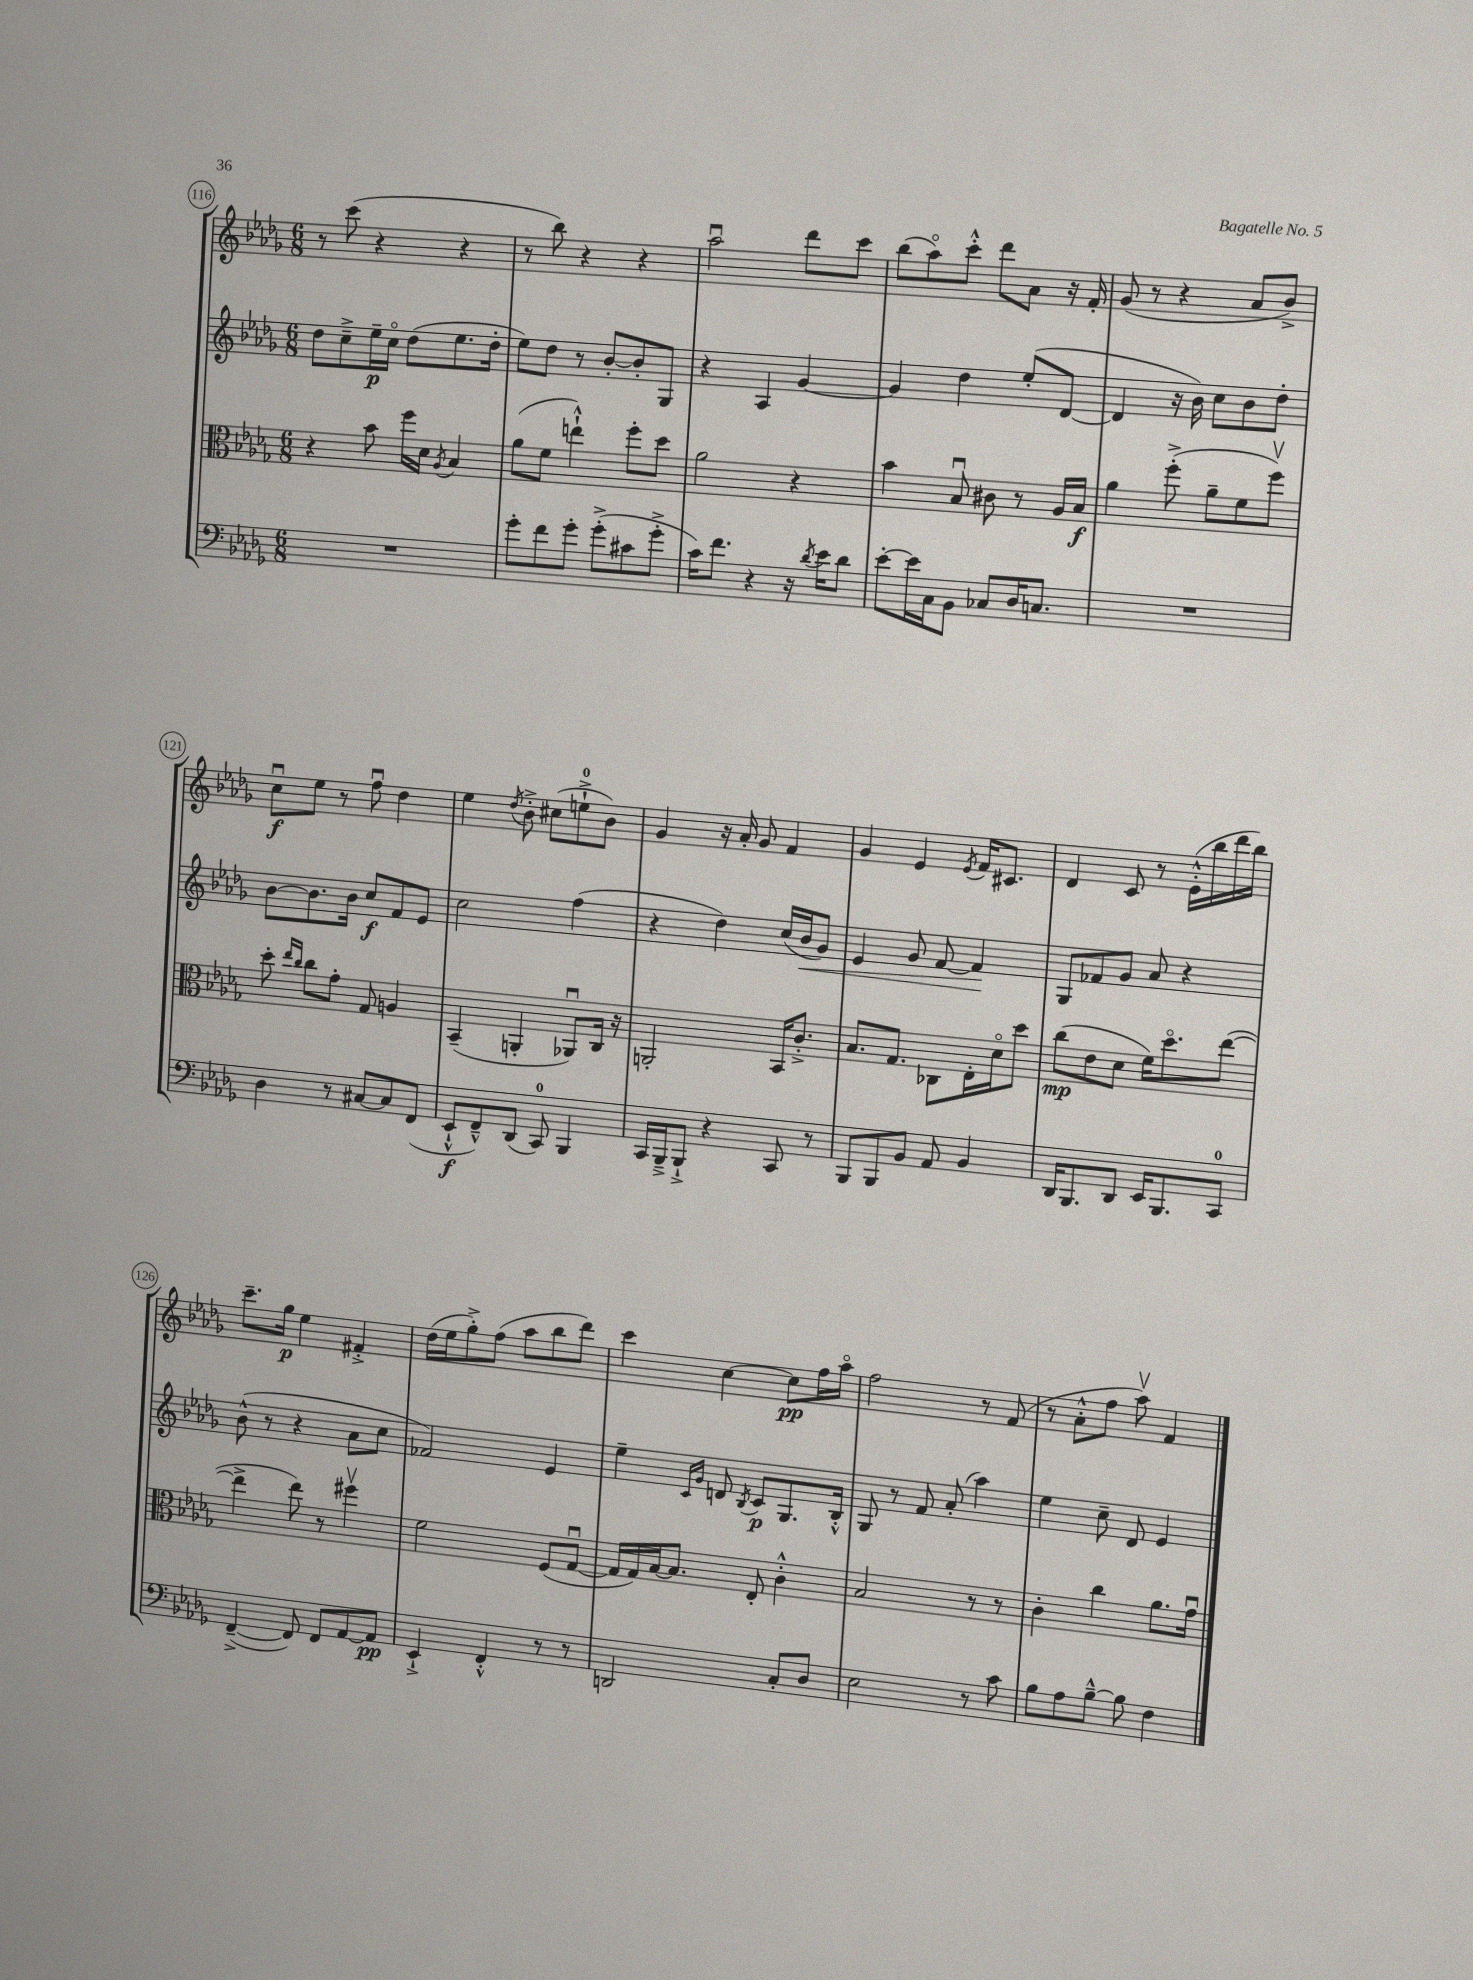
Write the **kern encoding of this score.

**kern	**dynam	**kern	**dynam	**kern	**dynam	**kern	**dynam
*part4	*part4	*part3	*part3	*part2	*part2	*part1	*part1
*staff4	*staff4	*staff3	*staff3	*staff2	*staff2	*staff1	*staff1
*clefF4	*	*clefC3	*	*clefG2	*	*clefG2	*
*k[b-e-a-d-g-]	*	*k[b-e-a-d-g-]	*	*k[b-e-a-d-g-]	*	*k[b-e-a-d-g-]	*
*M6/8	*	*M6/8	*	*M6/8	*	*M6/8	*
=116	=116	=116	=116	=116	=116	=116	=116
2.r	.	4r	.	8dd-\L	.	8r	.
.	.	.	.	8cc~^\	.	(8ccc\	.
.	.	8b-\	.	16ee-~\L	p	4r	.
.	.	.	.	16cc\JJ	.	.	.
.	.	16ff\LL	.	(8dd-\L	.	.	.
.	.	16d-\JJ	.	.	.	.	.
.	.	8qA-/	.	.	.	.	.
.	.	4B-/	.	8.ee-\	.	4r	.
.	.	.	.	16dd-'\Jk	.	.	.
=117	=117	=117	=117	=117	=117	=117	=117
8g-'\L	.	(8a-\L	.	8ee-\L)	.	8r	.
8f\	.	8f\J	.	8dd-\J	.	8bb-\)	.
8g-'\J	.	4een`^^\)	.	8r	.	4r	.
(8g-'^\L	.	.	.	[8b-'/L	.	.	.
8c#X\	.	8ff'\L	.	8b-'/]	.	4r	.
8g-'^\J	.	8dd-\J	.	8G-/J	.	.	.
=118	=118	=118	=118	=118	=118	=118	=118
16c\KL)	.	2a-\	.	4r	.	2aa-u\	.
8.f\J	.	.	.	.	.	.	.
4r	.	.	.	4A-/	.	.	.
16r	.	4r	.	[4g-/	.	8ddd-\L	.
8qd-/	.	.	.	.	.	.	.
16e-\KL	.	.	.	.	.	.	.
8d-\J	.	.	.	.	.	8ccc\J	.
=119	=119	=119	=119	=119	=119	=119	=119
[8e-'\L	.	4b-\	.	4g-/]	.	(8bb-\L	.
16e-\L]	.	.	.	.	.	8aa-\)	.
16C\J	.	.	.	.	.	.	.
8BB-\J	.	8B-u/	.	4dd-\	.	8ccc'^^\J	.
8C-X/L	.	8c#X\	.	.	.	8ddd-\L	.
16D-/K	.	8r	.	(8ee-'/L	.	8a-\J	.
8.Cn/J	.	.	.	.	.	.	.
.	.	16A-/LL	.	[8d-/J	.	16r	.
.	.	16B-/JJ	f	.	.	16f'/	.
=120	=120	=120	=120	=120	=120	=120	=120
2.r	.	4a-\	.	4d-/]	.	(8g-/	.
.	.	.	.	.	.	8r	.
.	.	(8ff'^\	.	16r	.	4r	.
.	.	.	.	16b-\)	.	.	.
.	.	8a-~\L	.	8cc\L	.	.	.
.	.	8f\	.	8b-\	.	8a-/L	.
.	.	8ffv\J)	.	8dd-'\J	.	8b-^/J)	.
!!LO:LB:g=z
=121	=121	=121	=121	=121	=121	=121	=121
4D-\	.	8dd-'\	.	[8b-\L	.	8ccu\L	f
.	.	16qqee-/LL	.	.	.	.	.
.	.	16qqcc/JJ	.	.	.	.	.
.	.	8cc\L	.	8.b-\]	.	8ee-\J	.
8r	.	8g-'\J	.	.	.	8r	.
.	.	.	.	16b-\Jk	.	.	.
[8C#X/L	.	8G-/	.	8cc/L	f	8ffu\	.
8C#/]	.	4An/	.	8f/	.	4dd-\	.
(8FF/J	.	.	.	8e-/J	.	.	.
=122	=122	=122	=122	=122	=122	=122	=122
8EE-`^^/L	f	(4BB-~/	.	2cc\	.	4ee-\	.
8FF~^^/)	.	.	.	.	.	.	.
.	.	.	.	.	.	8qdd-/	.
(8DD-/J	.	4AAn'/	.	.	.	8b-'^\	.
8CC/)	.	.	.	.	.	(8cc#X\L	.
4BBB-/	.	8AA-Xu/L)	.	(4ff\	.	8een`^\	.
.	.	16C/Jk	.	.	.	8b-\J)	.
.	.	16r	.	.	.	.	.
=123	=123	=123	=123	=123	=123	=123	=123
16CC/LL	.	2AAn'/	.	4r	.	4g-/	.
16BBB-~^/J	.	.	.	.	.	.	.
8BBB-`^/J	.	.	.	.	.	.	.
4r	.	.	.	4dd-\)	.	16r	.
.	.	.	.	.	.	16a-'/	.
.	.	.	.	.	.	8g-/	.
8CC/	.	16BB-/KL	.	(16cc/LL	.	4f/	.
!	!	!	!	!	!LO:HP:b	!	!
.	.	8.c'^/J	.	16b-/J	<	.	.
8r	.	.	.	8g-/J)	.	.	.
=124	=124	=124	=124	=124	=124	=124	=124
8BBB-/L	.	8.B-/L	.	4e-/	.	4g-/	.
8BBB-/	.	.	.	.	.	.	.
.	.	8.G-/J	.	.	.	.	.
8BB-/J	.	.	.	8g-/	.	4e-/	.
8AA-/	.	8C-X\L	.	[8f/	.	.	.
.	.	.	.	.	.	8qe-/	.
4BB-/	.	16E-'\L	.	4f/]	.	16f/KL	.
.	.	16d-\J	.	.	.	8.c#X/J	.
.	.	8dd-\J	.	.	.	.	.
.	.	.	.	.	[	.	.
=125	=125	=125	=125	=125	=125	=125	=125
16DD-/KL	.	(8cc\L	mp	8G-/L	.	4d-/	.
8.BBB-/	.	.	.	.	.	.	.
.	.	8e-\	.	8f-X/	.	.	.
8DD-/J	.	8d-\J	.	8g-/J	.	8c/	.
16EE-/KL	.	16f\KL)	.	8a-/	.	8r	.
8.BBB-/	.	8.dd-\	.	.	.	.	.
.	.	.	.	4r	.	(16e-'^^\LL	.
.	.	.	.	.	.	16bb-\	.
8CC/J	.	([8ee-\J	.	.	.	16ddd-\	.
.	.	.	.	.	.	16bb-\JJ)	.
!!LO:LB:g=z
=126	=126	=126	=126	=126	=126	=126	=126
([4FF~^/	.	4ee-^\]	.	(8b-^^\	.	8.ccc~\L	.
.	.	.	.	8r	.	.	.
.	.	.	.	.	.	16gg-\Jk	p
8FF/])	.	8ee-\)	.	4r	.	4ee-\	.
8FF/L	.	8r	.	.	.	.	.
[8AA-/	.	4ff#Xv\	.	8a-\L	.	4f#X'^/	.
8AA-/J]	pp	.	.	8cc\J	.	.	.
=127	=127	=127	=127	=127	=127	=127	=127
4EE-`^/	.	2f\	.	2f-X/)	.	(16dd-\LL	.
.	.	.	.	.	.	16ee-\J	.
.	.	.	.	.	.	8gg-'^\)	.
4FF'^^/	.	.	.	.	.	(8ff\J	.
.	.	.	.	.	.	8aa-\L	.
8r	.	(8F/L	.	4e-/	.	8bb-\	.
8r	.	[8G-u/J	.	.	.	8ddd-\J)	.
=128	=128	=128	=128	=128	=128	=128	=128
2DDn/	.	16G-/LL]	.	4ee-~\	.	4ccc\	.
.	.	16G-/)	.	.	.	.	.
.	.	[16B-/J	.	.	.	.	.
.	.	8.B-/J]	.	.	.	.	.
.	.	.	.	16qqc/LL	.	.	.
.	.	.	.	16qqg-/JJ	.	.	.
.	.	.	.	8dn/	.	[4cc\	.
.	.	.	.	8qB-/	.	.	.
.	.	8E-'/	.	8c/L	p	.	.
8C'/L	.	4c'^^\	.	8.G-/	.	8cc\L]	pp
8D-/J	.	.	.	.	.	16ff\L	.
.	.	.	.	16B-'^^/Jk	.	16aa-\JJ	.
=129	=129	=129	=129	=129	=129	=129	=129
2E-\	.	2B-/	.	8G-/	.	2ff\	.
.	.	.	.	8r	.	.	.
.	.	.	.	8f/	.	.	.
.	.	.	.	(8a-'/	.	.	.
8r	.	8r	.	4aa-\)	.	8r	.
8c\	.	8r	.	.	.	(8f/	.
=130	=130	=130	=130	=130	=130	=130	=130
8B-\L	.	4c'\	.	4ee-\	.	8r	.
8A-\	.	.	.	.	.	8a-'^^\L	.
[8B-~^^\J	.	4cc\	.	8cc~\	.	8ff\J	.
8B-\]	.	.	.	8d-/	.	8aa-v\)	.
4F\	.	8.a-\L	.	4e-/	.	4f/	.
.	.	16g-u\Jk	.	.	.	.	.
==	==	==	==	==	==	==	==
*-	*-	*-	*-	*-	*-	*-	*-
